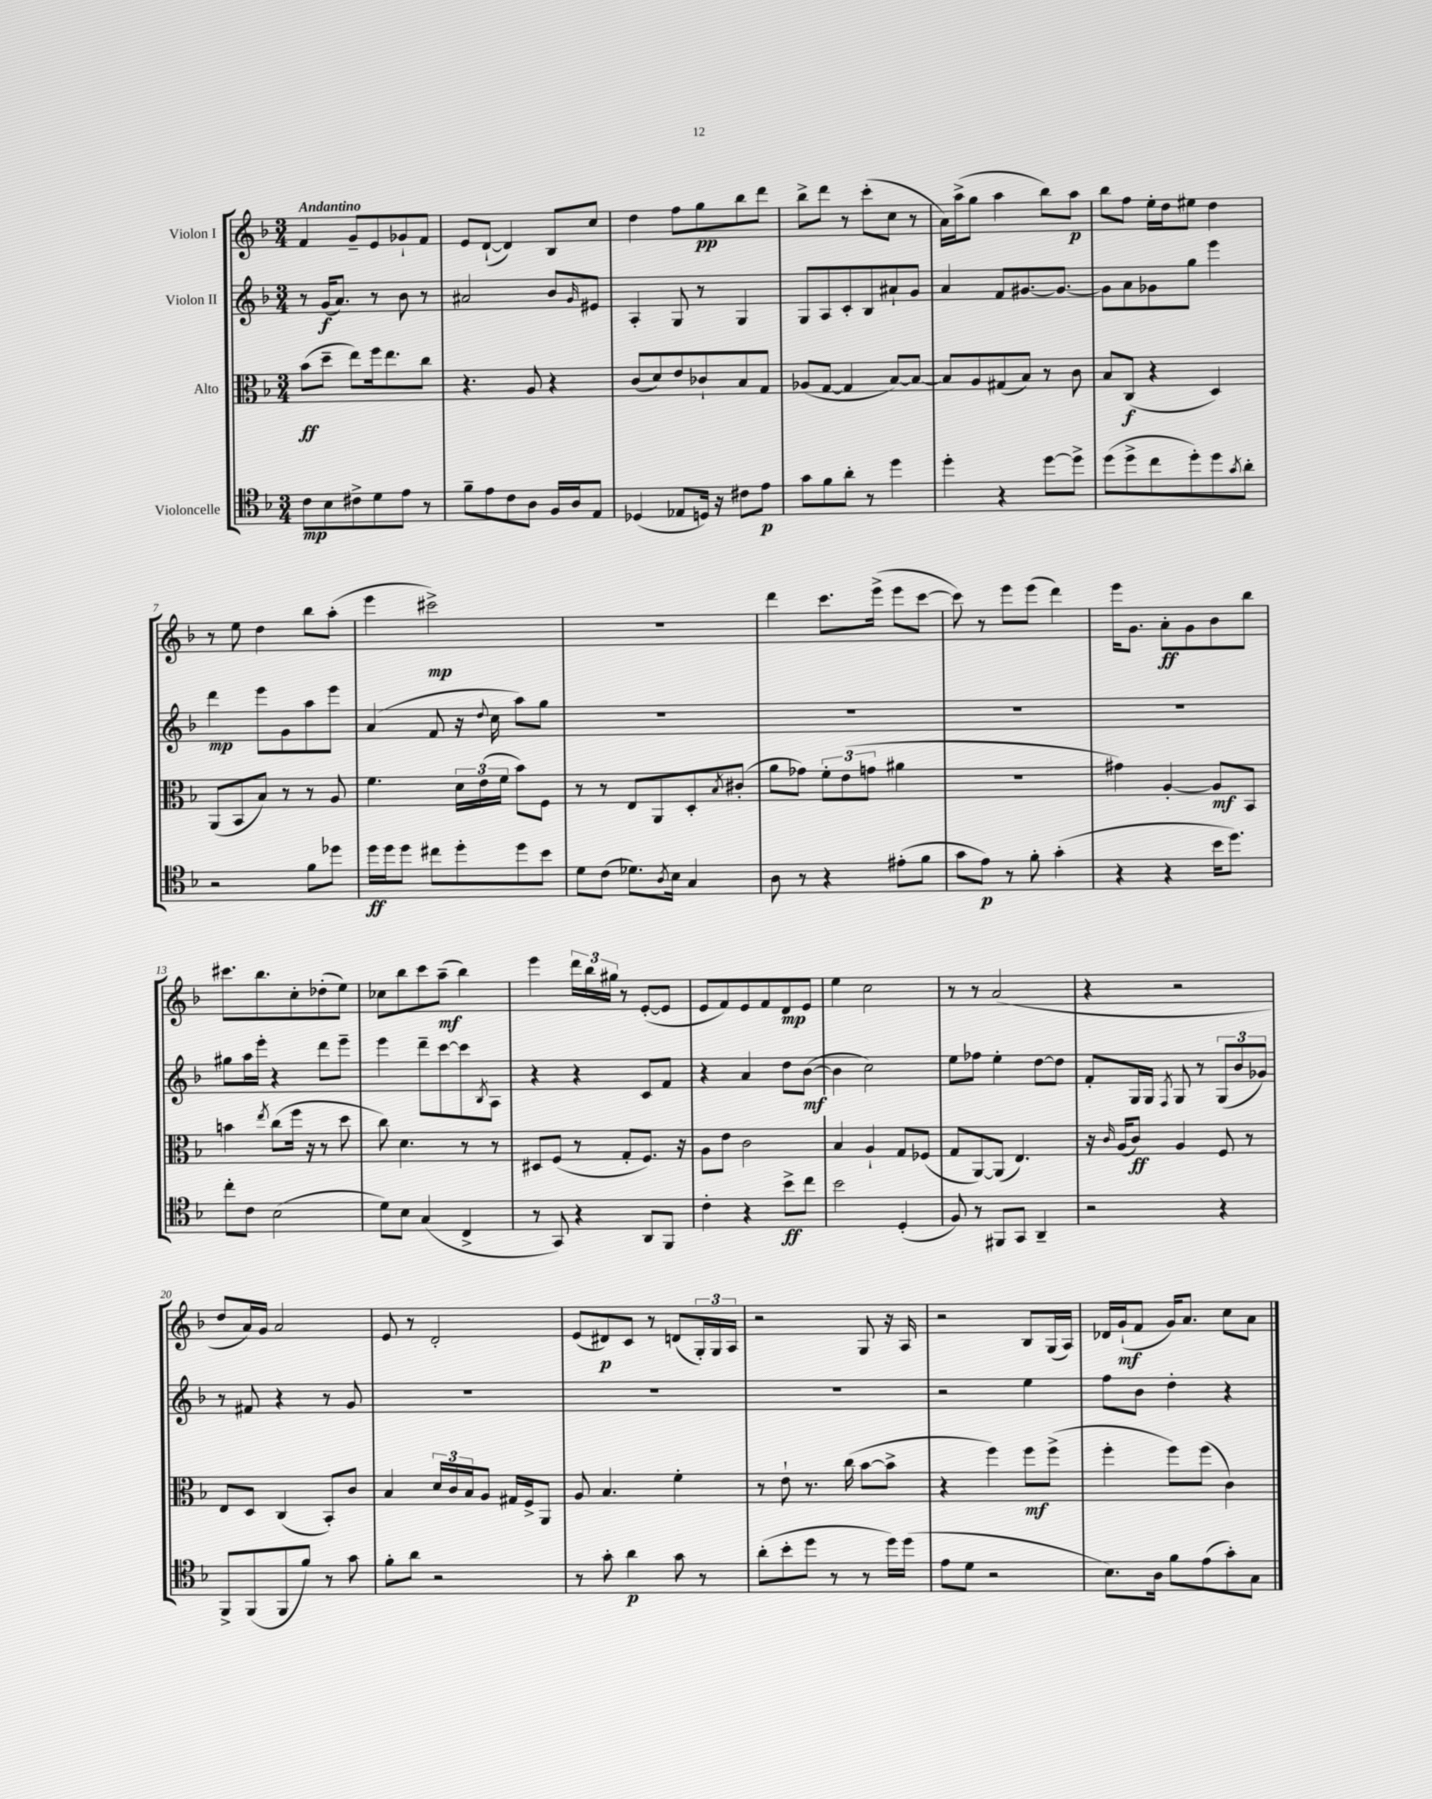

**kern	**kern	**kern	**kern
*staff4	*staff3	*staff2	*staff1
*clefC4	*clefC3	*clefG2	*clefG2
*k[b-]	*k[b-]	*k[b-]	*k[b-]
*M3/4	*M3/4	*M3/4	*M3/4
8c	(8b-	8r	4f
8B-	8dd~	(16g	.
.	.	8.a)	.
8c#^	8ee)	.	8g~
8d	16ff	8r	8e
.	8.ee	.	.
8e	.	8b-	8g-`
8r	8cc	8r	8f
=	=	=	=
8f~	4.r	2a#	8e
8e	.	.	([8d`
8c	.	.	4d])
8A	8A	.	.
16F	4r	8b-	8B-
16A	.	.	.
.	.	16qqg	.
8E	.	8e#	8cc
=	=	=	=
(4D-	(8c	4A'	4dd
.	8d)	.	.
8E-	8e	8G	8ff
16D)	8c-`	8r	8gg
16r	.	.	.
8c#	8B-	4G	8bb-
8e	8G	.	8ddd
=	=	=	=
8g	(8A-	8G	8bb-^
8f	[8G	8A	8ddd
8a'	4G]	8c'	8r
8r	.	8B-	(8ccc'
4dd	[8B-)	8a#`	8cc
.	8B-_	8g	8r
=	=	=	=
4dd'	8B-]	4a	16a)
.	.	.	(16aa^
.	8A	.	8gg
4r	(8G#	8f	4aa
.	8B-)	[8.g#	.
[8dd	8r	.	8bb-)
.	.	8.g#_	.
8dd^]	8c	.	8aa
=	=	=	=
(8dd	8B-	8g#]	8bb-
8dd^	(8C	8a	8ff
8cc	4r	8g-	16ee'
.	.	.	16dd
8dd')	.	8gg	8ee#
8dd	4D)	4eee	4dd
8qg	.	.	.
8a'	.	.	.
=	=	=	=
2r	(8AA	4ddd	8r
.	8BB-	.	8ee
.	8B-)	8eee	4dd
.	8r	8g	.
8f	8r	8aa	8bb-
8dd-	8A	8eee	(8aa'
=	=	=	=
16dd	4.f	(4a	4eee
16dd	.	.	.
8dd	.	.	.
8cc#	.	8f	2ccc#^)
8dd'	24d	16r	.
.	(24e	.	.
.	.	8qqdd	.
.	.	16cc	.
.	24f	.	.
8dd	8b-)	8aa)	.
8b-	8F	8gg	.
=	=	=	=
8d	8r	2.r	2.r
(8c	8r	.	.
8.d-)	8E	.	.
.	8AA	.	.
8qA	.	.	.
16B-	.	.	.
4G	8D'	.	.
.	8qB-	.	.
.	(8c#'	.	.
=	=	=	=
8A	8a	2.r	4ddd
8r	8g-)	.	.
4r	12f'	.	8.ccc
.	(12e	.	.
.	12g	.	.
.	.	.	(16eee^
(8e#'	4a#	.	8eee
8f	.	.	[8ccc
=	=	=	=
8g	2.r	2.r	8ccc])
8e)	.	.	8r
8r	.	.	8eee
8f'	.	.	(8eee
(4g'	.	.	4ddd)
=	=	=	=
4r	4g#)	2.r	16eee
.	.	.	8.g
4r	[4A'	.	8a'
.	.	.	8g
16b-	8A]	.	8b-
8.dd)	.	.	.
.	8BB-	.	8bb-
=	=	=	=
8cc'	4b	8gg#	8.ccc#
8c	.	16aa	.
.	.	16eee'	8.bb-
.	8qee	.	.
(2B-	(8cc	4r	.
.	16ff	.	8cc'
.	16r	.	.
.	8r	8ddd	(8dd-'
.	8dd	8eee~	8ee)
=	=	=	=
8d)	8cc)	4eee	8cc-
8B-	4.d	.	8bb-
(4G	.	8ddd~	8ccc
.	.	[8ccc	(8aa~
4C^	8r	8ccc]	4bb-)
.	.	8qB-	.
.	8r	8A	.
=	=	=	=
8r	8D#	4r	4eee
8GG)	(8F	.	.
4r	8r	4r	24ddd
.	.	.	24bb-
.	.	.	24gg#
.	8G'	.	8r
8AA	8.F)	8c	([8e'
8FF	.	8f	8e]
.	16r	.	.
=	=	=	=
4c'	8A	4r	8e
.	8e	.	8f)
4r	2c	4a	8e
.	.	.	8f
8b-^	.	8dd	8d
8cc	.	([8b-	8e
=	=	=	=
2b-	4B-	4b-]	4ee
.	4A`	2cc)	2cc
(4D'	8G	.	.
.	(8F-	.	.
=	=	=	=
8F)	8G	8ee	8r
8r	[8AA)	8ff-	8r
8FF#	(8AA]	4ee'	(2a
8GG	4.E)	.	.
4AA~	.	[8dd	.
.	.	8dd]	.
=	=	=	=
2r	16r	8f'	4r
.	16qqc	.	.
.	(16A	.	.
.	8c)	16G	.
.	.	16G	.
.	.	8qF	.
.	4A	8G	2r
.	.	8r	.
4r	8F	(12G	.
.	.	12b-	.
.	8r	.	.
.	.	12g-)	.
=	=	=	=
8FF^	8E	8r	8dd
(8FF	8D	8f#	16a)
.	.	.	16g
8FF	(4C	4r	2a
8f)	.	.	.
8r	8BB-')	8r	.
8g	8c	8g	.
=	=	=	=
8f'	4B-	2.r	8e
8a	.	.	8r
2r	24d	.	2d'
.	24c	.	.
.	24B-	.	.
.	8A	.	.
.	16G#	.	.
.	16F^	.	.
.	8AA	.	.
=	=	=	=
8r	8A	2.r	(8e
8g'	4.B-	.	8d#)
4a	.	.	8c
.	.	.	8r
8g	4f'	.	(8d
8r	.	.	24G')
.	.	.	24G
.	.	.	24A
=	=	=	=
(8a'	8r	2.r	2r
8b-'	8e`	.	.
8dd	8.r	.	.
8r	.	.	.
.	(16cc	.	.
8r	[8b-	.	8G
16dd)	8b-^]	.	16r
(16dd	.	.	16A
=	=	=	=
8e	4r	2r	2r
8d	.	.	.
2r	4ff)	.	.
.	8ff	4ee	8B-
.	(8ff^	.	(16G
.	.	.	16A)
=	=	=	=
8.B-)	4ff'	8ff	16d-
.	.	.	(16g`
.	.	8b-	8f
16A	.	.	.
8f	8ff)	4dd'	16g)
.	.	.	8.a
(8e	(8ff	.	.
8g')	4c)	4r	8cc
8G	.	.	8a
==	==	==	==
*-	*-	*-	*-
